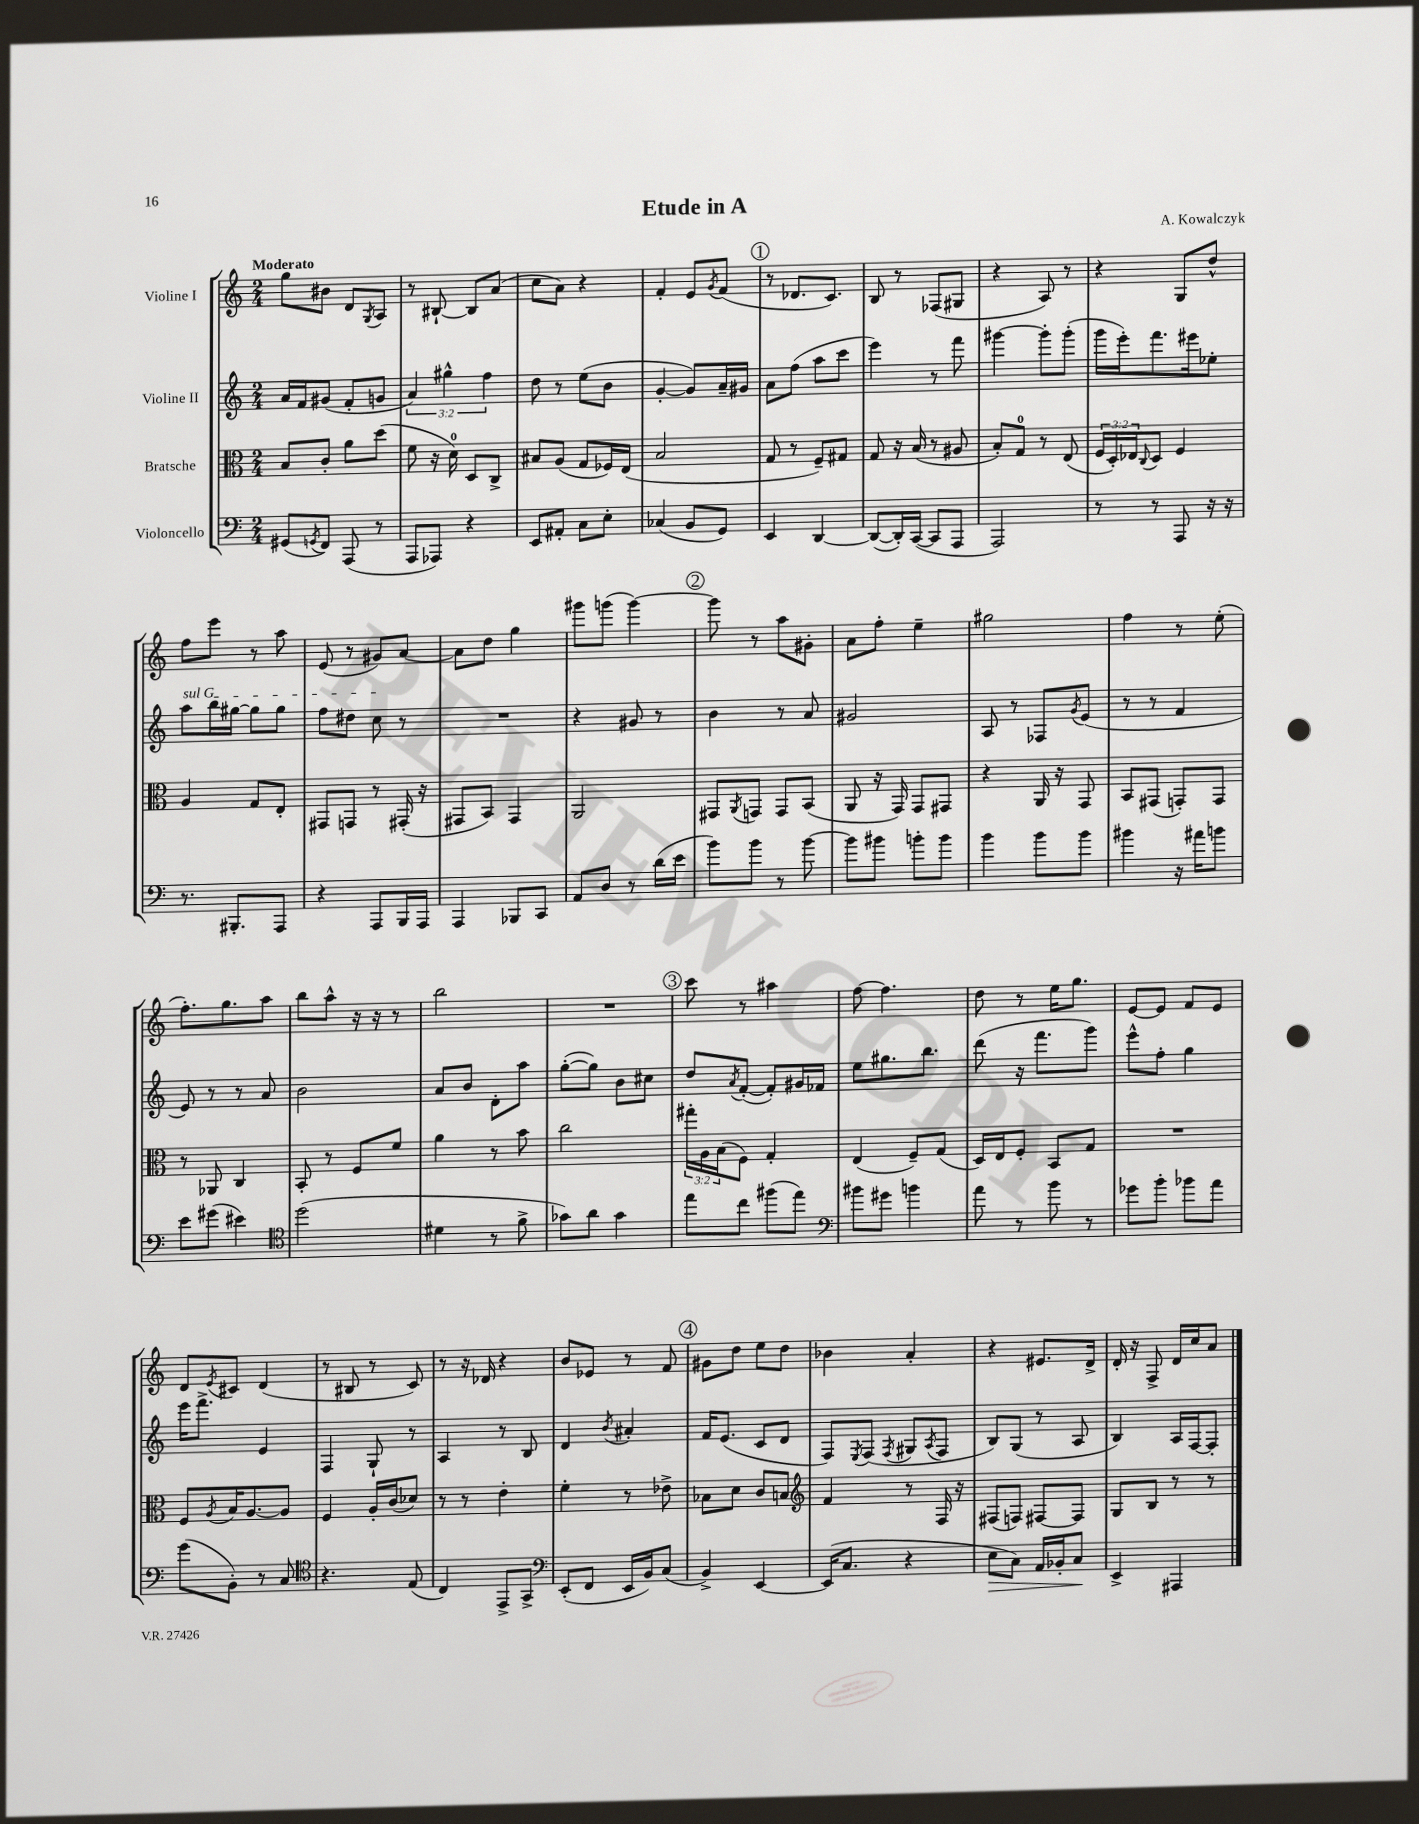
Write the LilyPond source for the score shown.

\header { title = "Etude in A" composer = "A. Kowalczyk" }
<<
\new StaffGroup <<
\new Staff = "s0" \with { instrumentName = "Violine I" } {
    \clef treble \key c \major \numericTimeSignature \time 2/4 \tempo "Moderato"
    g''8 bis'8 d'8 \acciaccatura { g8 } a8 |
    r8 bis8~-! bis8 a'8( |
    c''8 a'8) r4 |
    f'4-. e'8 \acciaccatura { g'8 } f'8( |
    \mark \markup { \circle "1" } r8 des'8. c'8.) |
    b8 r8 fes8( gis8 |
    r4 a8) r8 |
    r4 g8 d''8-^ |
    f''8 e'''8 r8 a''8 |
    e'8( r8 gis'8) a'8~ |
    a'8 d''8 g''4 |
    gis'''8 g'''8( g'''4~) |
    \mark \markup { \circle "2" } g'''8 r8 a''8 gis'8-. |
    a'8 f''8-. e''4-- |
    gis''2 |
    f''4 r8 e''8-.( |
    f''8.-.) g''8. a''8 |
    b''8 a''8-^ r16 r16 r8 |
    b''2 |
    R2 |
    \mark \markup { \circle "3" } c'''8 r8 ais''4 |
    f''8~ f''4. |
    d''8 r8 e''16 g''8. |
    e'8~ e'8 f'8 e'8 |
    d'8 \acciaccatura { e'8 } cis'8 d'4( |
    r8 bis8 r8 c'8) |
    r8 r16 des'16 r4 |
    b'8 ees'8 r8 f'8 |
    \mark \markup { \circle "4" } gis'8 d''8 e''8 d''8 |
    bes'4 a'4-. |
    r4 eis'8. d'16-> |
    d'16-. r16 f8-> d'16 c''16 a'8 \bar "|." |
}
\new Staff = "s1" \with { instrumentName = "Violine II" } {
    \clef treble \key c \major \numericTimeSignature \time 2/4 \override Staff.TupletNumber.text = #tuplet-number::calc-fraction-text
    a'16 f'16 gis'8( f'8-. g'8 |
    \tuplet 3/2 { a'4) gis''4-^ f''4 } |
    d''8 r8 e''8( b'8 |
    g'4~-. g'8) a'16-- gis'16 |
    \mark \markup { \circle "1" } a'8 f''8( a''8 c'''8 |
    e'''4) r8 f'''8 |
    gis'''4~ gis'''8-. gis'''8-.( |
    g'''16 e'''16-.) f'''8. eis'''16 ees''8-. |
    \once \override TextSpanner.bound-details.left.text = \markup { \italic "sul G" } a''8\startTextSpan b''16 gis''16~ gis''8 gis''8 |
    f''8 dis''8 c''8\stopTextSpan r8 |
    R2 |
    r4 gis'8 r8 |
    \mark \markup { \circle "2" } b'4 r8 a'8 |
    gis'2 |
    a8 r8 fes8 \acciaccatura { g'8 } e'8( |
    r8 r8 f'4 |
    e'8) r8 r8 a'8 |
    b'2 |
    a'8 b'8 d'8-. a''8 |
    g''8~-.( g''8) b'8 cis''8 |
    \mark \markup { \circle "3" } d''8 \acciaccatura { a'8 } f'8~-.( f'8-.) gis'16 fes'16 |
    e''8 gis''8. b''8. |
    d'''8( r16 f'''8. g'''8) |
    e'''8-^ f''8-. g''4 |
    e'''16 f'''8.-> e'4 |
    f4 g8-! r8 |
    a4 r8 b8 |
    d'4 \acciaccatura { b'8 } ais'4-. |
    \mark \markup { \circle "4" } f'16 e'8.( c'8 d'8 |
    f8) \acciaccatura { e8 } f8( \acciaccatura { f8 } gis8 \acciaccatura { a8 } f8 |
    b8) g8( r8 a8 |
    b4) a16 f16~ f8-. \bar "|." |
}
\new Staff = "s2" \with { instrumentName = "Bratsche" } {
    \clef alto \key c \major \numericTimeSignature \time 2/4 \override Staff.TupletNumber.text = #tuplet-number::calc-fraction-text
    b8 c'8-. a'8 d''8( |
    f'8 r16 d'16-0) d8 c8-> |
    bis8 a8( g8 fes16) e16( |
    b2 |
    \mark \markup { \circle "1" } g8 r8 f8--) gis8 |
    g8 r16 b16( r8 ais8 |
    b8-.) g8-0 r8 e8( |
    \tuplet 3/2 { f16 d16-.) ees16 } \appoggiatura { c8 } d8 f4 |
    a4 g8 e8-. |
    gis,8 g,8 r8 gis,16-.( r16 |
    gis,8 b,8) gis,4 |
    a,2 |
    \mark \markup { \circle "2" } gis,8 \acciaccatura { a,8 } g,8 g,8 b,8( |
    a,8 r16 g,16) g,8 gis,8 |
    r4 a,16 r16 g,8 |
    b,8 gis,8( g,8-.) g,8 |
    r8 aes,8 c4 |
    b,8-. r8 f8 f'8 |
    a'4 r8 b'8 |
    c''2 |
    \mark \markup { \circle "3" } \tuplet 3/2 { gis''16-. a16 b16( } f8) g4-. |
    e4( f8--) g8( |
    d16) e16 f8-. b,8 g8 |
    R2 |
    f8 \acciaccatura { a8 } b16 a8.~ a8 |
    f4 a16-. c'16( des'8) |
    r8 r8 e'4-. |
    f'4-. r8 ees'8-> |
    \mark \markup { \circle "4" } bes8 d'8 c'8 b8 |
    \clef treble f'4 r8 f16 r16 |
    fis8( f8) fis8~ fis8 |
    g8 b8 r8 r8 \bar "|." |
}
\new Staff = "s3" \with { instrumentName = "Violoncello" } {
    \clef bass \key c \major \numericTimeSignature \time 2/4
    gis,8( \acciaccatura { g,8 } f,8) a,,8( r8 |
    a,,8 aes,,8) r4 |
    e,8 ais,8-. c8 e8-. |
    ces4( b,8 g,8) |
    \mark \markup { \circle "1" } e,4 d,4~ |
    d,8~( d,16-.) c,16~( c,8 a,,8 |
    a,,2) |
    r8 r8 a,,8 r16 r16 |
    r8. bis,,8.-. a,,8 |
    r4 a,,8 b,,16 a,,16 |
    a,,4 bes,,8 c,8 |
    a,8 d8 r8 d'16( e'16 |
    \mark \markup { \circle "2" } b'8) b'8 r8 b'8~ |
    b'8 bis'8 b'8-. b'8 |
    b'4 b'8 b'8 |
    bis'4 r16 ais'16 b'8 |
    e'8 gis'8( eis'4) |
    \clef tenor d''2( |
    dis'4 r8 f'8-> |
    ges'8) a'8 ges'4 |
    \mark \markup { \circle "3" } e''8 c''8 fis''8( e''8) |
    \clef bass bis'8 gis'8 b'4 |
    a'8 r8 b'8 r8 |
    ges'8 b'8-. bes'8 a'8 |
    g'8( b,8-.) r8 c8 |
    \clef tenor r4. e8( |
    c4) e,8-> g,8-> |
    \clef bass e,8-.( f,8 e,16 b,16) c8( |
    \mark \markup { \circle "4" } b,4->) e,4~ |
    e,16( c8. r4 |
    e8\> c8) a,16 bes,16-. c8\! |
    e,4-> ais,,4 \bar "|." |
}
>>
>>
\layout { \context { \Score \remove "Bar_number_engraver" } }
